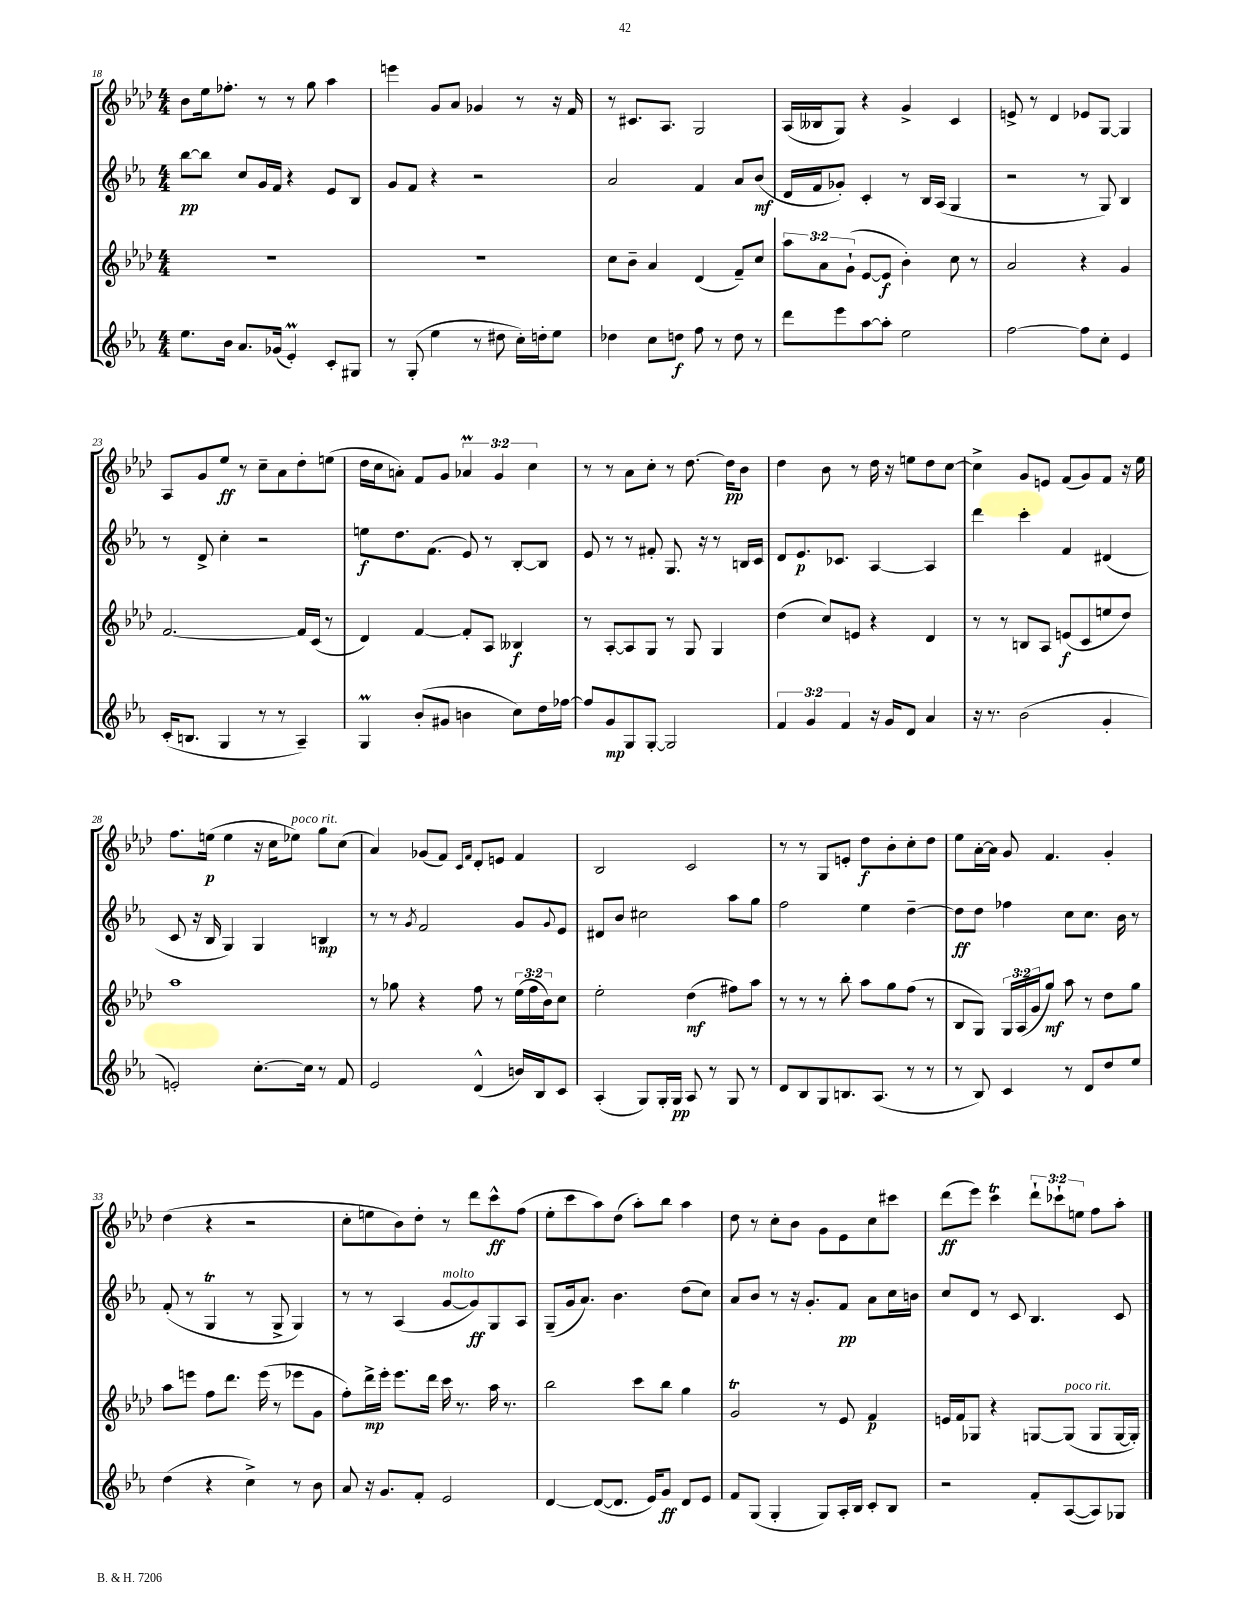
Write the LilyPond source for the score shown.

<<
\new StaffGroup <<
\new Staff = "s0" {
    \clef treble \key aes \major \numericTimeSignature \time 4/4 \override Staff.TupletNumber.text = #tuplet-number::calc-fraction-text
    bes'8 ees''16 fes''8.-. r8 r8 g''8 aes''4 |
    e'''4 g'8 aes'8 ges'4 r8 r16 f'16 |
    r8 cis'8. aes8. g2 |
    aes16( beses16 g8) r4 g'4-> c'4 |
    e'8-> r8 des'4 ees'8 g8~ g4 |
    aes8 g'8 ees''8\ff r8 c''8-- aes'8 des''8-. e''8( |
    des''16 c''16 a'8-.) f'8 g'8 \tuplet 3/2 { aes'4\prall g'4 c''4 } |
    r8 r8 aes'8 c''8-. r8 des''8.~ des''16\pp bes'8 |
    des''4 bes'8 r8 des''16 r16 e''8 des''8 c''8~ |
    c''4-> g'8 e'8 f'8( g'8) f'8 r16 ees''16 |
    f''8. e''16\p( e''4 r16 c''16 ees''8^\markup { \italic "poco rit." }) g''8 c''8( |
    aes'4) ges'8( f'8) \grace { c'16 f'16 } des'8-. e'8 f'4 |
    bes2 c'2 |
    r8 r8 g8 e'8-. des''8\f bes'8-. c''8-. des''8 |
    ees''8 aes'16~-. aes'16 g'8 f'4. g'4-. |
    des''4( r4 r2 |
    c''8-. e''8 bes'8) des''8-. r8 des'''8 c'''8-^\ff f''8( |
    ees''8-. c'''8 aes''8) des''8( aes''8-.) bes''8 aes''4 |
    des''8 r8 c''8-. bes'8 g'8 ees'8 c''8 cis'''8 |
    des'''8\ff( ees'''8) c'''4\trill \tuplet 3/2 { des'''8-! ces'''8-! e''8 } f''8 aes''8-. \bar "|." |
}
\new Staff = "s1" {
    \clef treble \key ees \major \numericTimeSignature \time 4/4
    bes''8~\pp bes''8 c''8 g'16 f'16 r4 ees'8 bes8 |
    g'8 f'8 r4 r2 |
    aes'2 f'4 aes'8 bes'8\mf( |
    d'16 f'16 ges'8-.) c'4-. r8 bes16 aes16( g4 |
    r2 r8 g8) bes4 |
    r8 d'8-> c''4-. r2 |
    e''8\f d''8. f'8.( ees'8) r8 bes8~-. bes8 |
    ees'8 r8 r8 fis'8-. g8. r16 r8 b16 c'16 |
    d'8 ees'8.\p ces'8. aes4~ aes4 |
    d'''4 c'''4-. f'4 dis'4( |
    c'8 r16 bes16 g4) g4 b4\mp |
    r8 r8 \acciaccatura { g'8 } f'2 g'8 \appoggiatura { g'8 } ees'8 |
    dis'8 bes'8 cis''2 aes''8 g''8 |
    f''2 ees''4 d''4~-- |
    d''8\ff d''8 fes''4 c''8 c''8. bes'16 r8 |
    f'8-.( r8 g4\trill r8 g8-> g4) |
    r8 r8 aes4( g'8~^\markup { \italic "molto" } g'8\ff) g8 aes8 |
    g8--( g'16 aes'8.) bes'4. d''8( c''8) |
    aes'8 bes'8 r8 r16 g'8.-. f'8\pp aes'8 c''16 b'16 |
    c''8 d'8 r8 c'8 bes4. c'8 \bar "|." |
}
\new Staff = "s2" {
    \clef treble \key aes \major \numericTimeSignature \time 4/4 \override Staff.TupletNumber.text = #tuplet-number::calc-fraction-text
    R1 |
    R1 |
    c''8 bes'8-- aes'4 des'4( f'8--) c''8 |
    \tuplet 3/2 { aes''8 aes'8 g'8-!( } ees'8~ ees'8\f bes'4-.) c''8 r8 |
    aes'2 r4 g'4 |
    f'2.~ f'16 c'16( r8 |
    des'4) f'4~ f'8-. aes8 beses4\f |
    r8 aes8~-. aes8 g8 r8 g8 g4 |
    des''4( c''8) e'8 r4 des'4 |
    r8 r8 b8 aes8 e'8\f( c'8 e''8 des''8) |
    aes''1 |
    r8 ges''8 r4 f''8 r8 \tuplet 3/2 { ees''16( f''16 bes'16) } c''8 |
    ees''2-. des''4\mf( fis''8) aes''8 |
    r8 r8 r8 bes''8-. aes''8 g''8 f''8( r8 |
    bes8 g8) \tuplet 3/2 { g16 aes16( g'16 } g''8\mf) aes''8 r8 des''8 g''8 |
    aes''8 e'''8 f''8 des'''8. e'''16( r8 ees'''8 g'8 |
    f''8-.) des'''16->\mp ees'''16-. ees'''8. des'''16 c'''16 r8. aes''16 r8. |
    bes''2 c'''8 bes''8 g''4 |
    g'2\trill r8 ees'8 f'4\p |
    e'16 f'16 ges8 r4 g8~ g8^\markup { \italic "poco rit." }( g8 g16~ g16-.) \bar "|." |
}
\new Staff = "s3" {
    \clef treble \key ees \major \numericTimeSignature \time 4/4 \override Staff.TupletNumber.text = #tuplet-number::calc-fraction-text
    ees''8. bes'16 aes'8. ges'16( ees'4-.\prall) c'8-. gis8 |
    r8 g8-.( ees''4 r8 dis''8 c''16-.) d''16-. ees''8 |
    des''4 c''8 d''8\f f''8 r8 d''8 r8 |
    d'''8 ees'''8 aes''8~ aes''8-. ees''2 |
    f''2~ f''8 c''8-. ees'4 |
    c'16-.( b8. g4 r8 r8 aes4--) |
    g4\prall bes'8-.( gis'8 b'4 c''8) d''16 fes''16~ |
    fes''8 g'8\mp g8 g8~-. g2 |
    \tuplet 3/2 { f'4 g'4 f'4 } r16 g'16 d'8 aes'4 |
    r16 r8. bes'2( g'4-. |
    e'2-.) c''8.~-. c''16 r8 f'8 |
    ees'2 d'4-^( b'16) bes16 c'8 |
    aes4-.( g8) g16-. g16\pp aes8 r8 g8 r8 |
    d'8 bes8 g8 b8. aes8.( r8 r8 |
    r8 bes8) c'4 r8 d'8 d''8 ees''8 |
    d''4( r4 c''4->) r8 bes'8 |
    aes'8 r16 g'8. f'8-. ees'2 |
    d'4~ d'8~( d'8. ees'16) g'8\ff d'8 ees'8 |
    f'8 g8( g4-. g8) aes16-. bes16 c'8-. bes8 |
    r2 f'8-. aes8~( aes8) ges8 \bar "|." |
}
>>
>>
\layout { \context { \Score currentBarNumber = #18 } }
